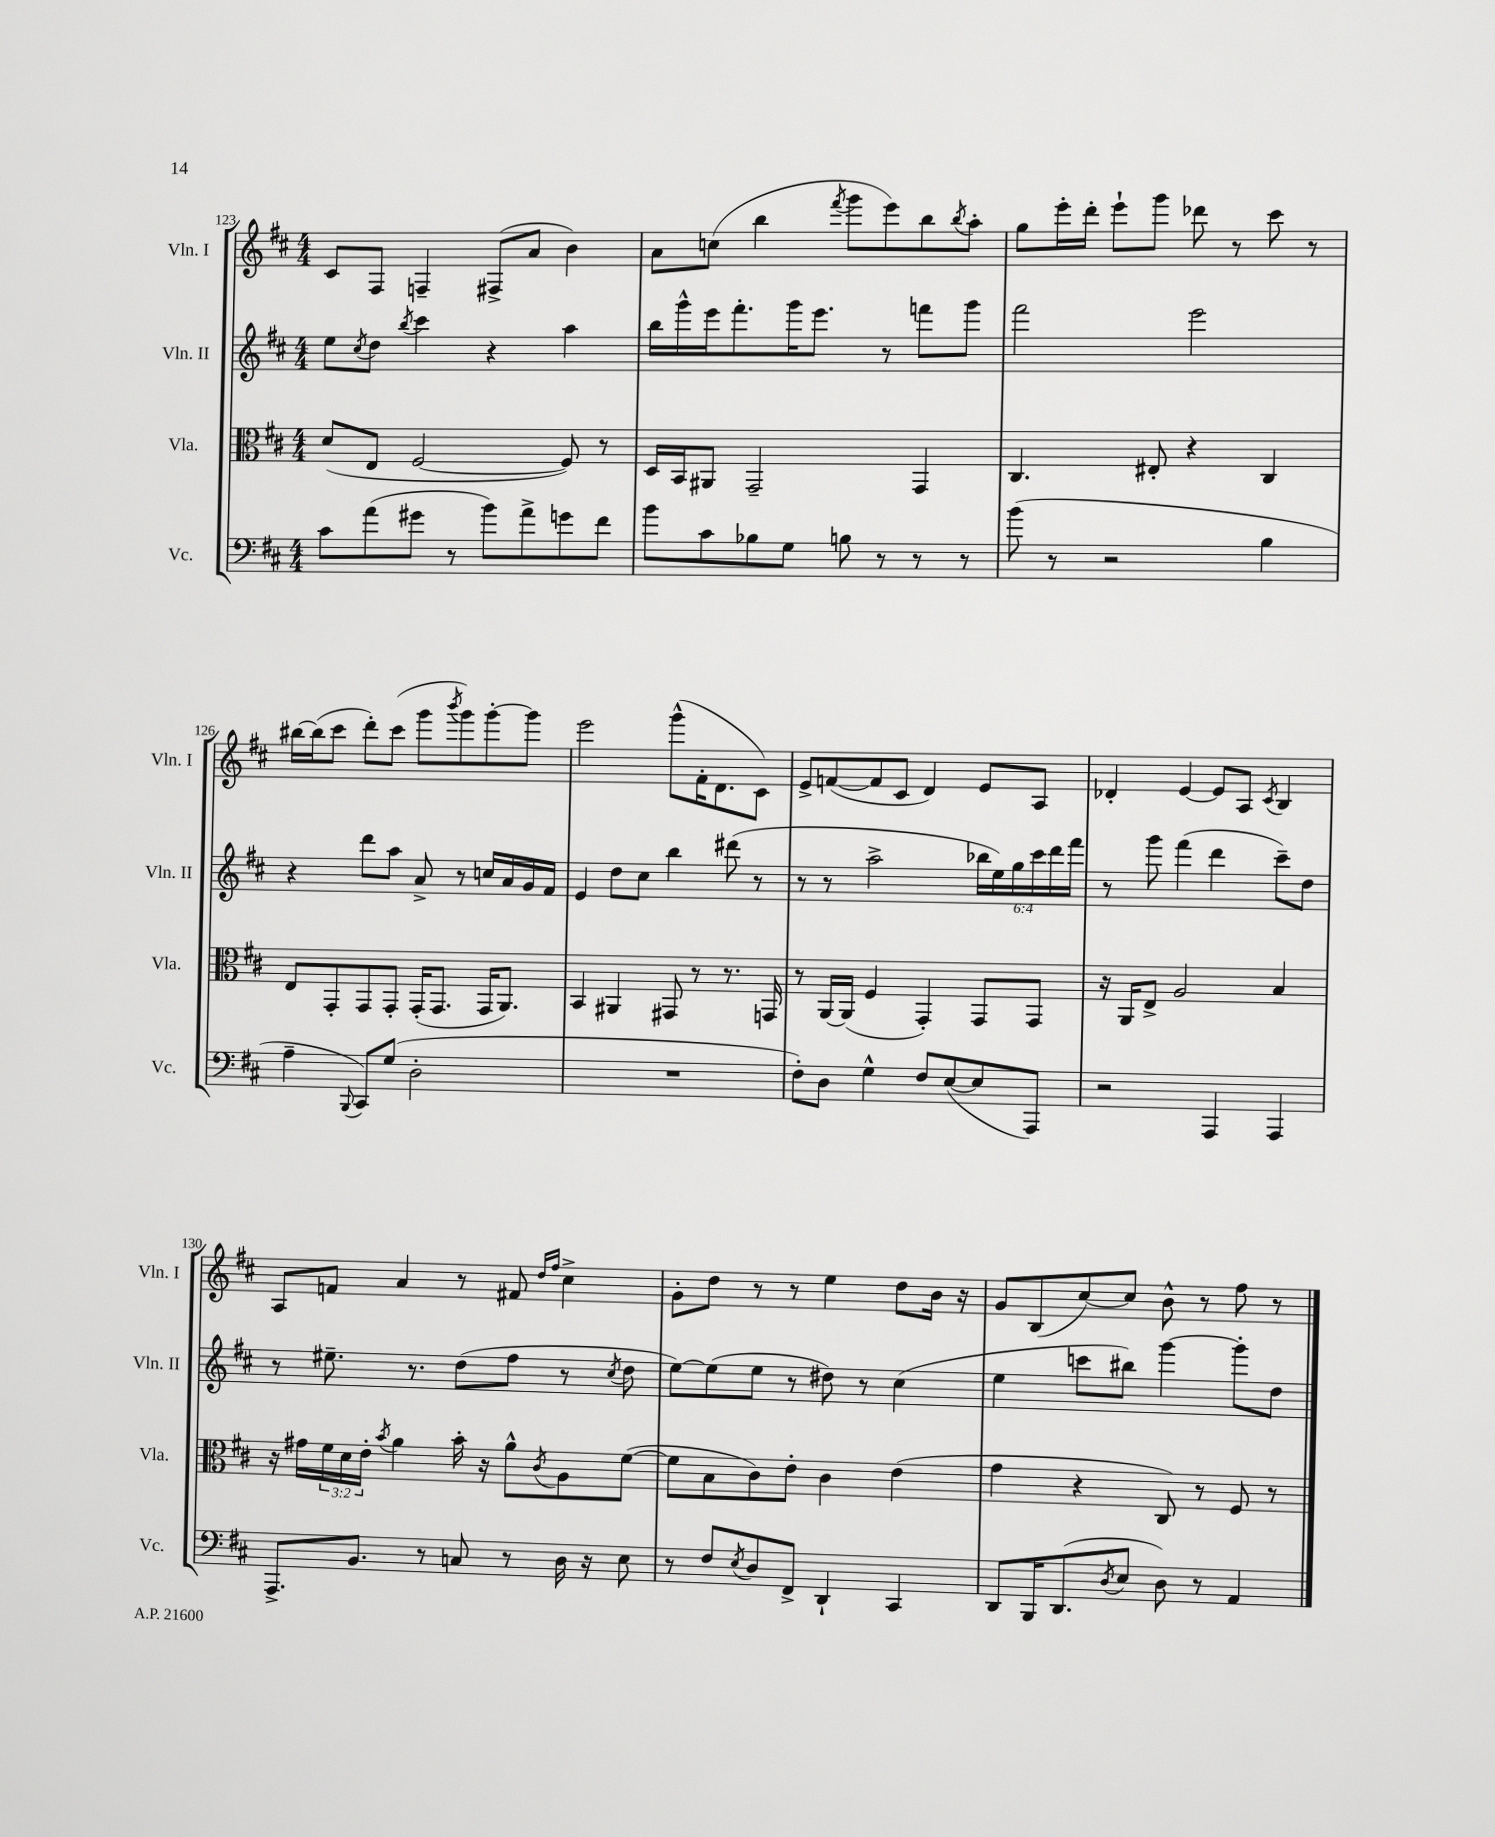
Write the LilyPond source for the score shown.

<<
\new StaffGroup <<
\new Staff = "s0" \with { instrumentName = "Vln. I" shortInstrumentName = "Vln. I" } {
    \clef treble \key d \major \numericTimeSignature \time 4/4
    cis'8 fis8 f4-- fis8->( a'8 b'4) |
    a'8 c''8( b''4 \acciaccatura { fis'''8 } g'''8 e'''8) b''8 \acciaccatura { b''8 } a''8-. |
    g''8 e'''16-. d'''16-. e'''8-! g'''8 des'''8 r8 cis'''8 r8 |
    bis''16~ bis''16( cis'''8 d'''8-.) cis'''8( g'''8 \acciaccatura { b'''8 } g'''8) g'''8~-. g'''8 |
    e'''2 g'''8-^( fis'16-. d'8. cis'8) |
    e'8-> f'8~( f'8 cis'8 d'4) e'8 a8 |
    des'4-. e'4~ e'8 a8 \acciaccatura { cis'8 } b4 |
    a8 f'8 a'4 r8 fis'8 \grace { d''16 fis''16 } cis''4-> |
    g'8-. d''8 r8 r8 e''4 d''8 b'16 r16 |
    g'8 b8( cis''8~) cis''8 b'8-^ r8 fis''8 r8 \bar "|." |
}
\new Staff = "s1" \with { instrumentName = "Vln. II" shortInstrumentName = "Vln. II" } {
    \clef treble \key d \major \numericTimeSignature \time 4/4 \override Staff.TupletNumber.text = #tuplet-number::calc-fraction-text
    e''8 \acciaccatura { cis''8 } d''8 \acciaccatura { b''8 } cis'''4 r4 a''4 |
    b''16 g'''16-^ e'''16 fis'''8.-. g'''16 e'''8. r8 f'''8 g'''8 |
    fis'''2 e'''2 |
    r4 d'''8 a''8 a'8-> r8 c''16 a'16 g'16 fis'16 |
    e'4 d''8 cis''8 b''4 dis'''8( r8 |
    r8 r8 a''2-> \tuplet 6/4 { bes''16 e''16) g''16 cis'''16 d'''16 fis'''16 } |
    r8 g'''8 fis'''4( d'''4 cis'''8--) d''8 |
    r8 eis''8.-- r8. d''8( fis''8 r8 \acciaccatura { cis''8 } d''8 |
    e''8~) e''8( e''8 r8 dis''8) r8 cis''4( |
    e''4 c'''8 bis''8) g'''4~ g'''8-. d''8 \bar "|." |
}
\new Staff = "s2" \with { instrumentName = "Vla." shortInstrumentName = "Vla." } {
    \clef alto \key d \major \numericTimeSignature \time 4/4 \override Staff.TupletNumber.text = #tuplet-number::calc-fraction-text
    d'8( e8 fis2~ fis8) r8 |
    d16 b,16 ais,8 g,2-- g,4 |
    cis4. eis8-. r4 cis4 |
    e8 g,8-. g,8 g,8-. g,16-.( g,8. g,16 a,8.) |
    b,4 ais,4 gis,8 r8 r8. g,16 |
    r8 a,16~ a,16( fis4 g,4-.) g,8 g,8 |
    r16 a,16 e8-> a2 b4 |
    r16 gis'16 \tuplet 3/2 { fis'16 d'16 e'16-. } \acciaccatura { b'8 } a'4 b'16-. r16 a'8-^ \acciaccatura { cis'8 } a8 fis'8~( |
    fis'8 b8 cis'8) e'8-. cis'4 e'4( |
    g'4 r4 cis8) r8 fis8 r8 \bar "|." |
}
\new Staff = "s3" \with { instrumentName = "Vc." shortInstrumentName = "Vc." } {
    \clef bass \key d \major \numericTimeSignature \time 4/4
    cis'8 a'8( gis'8 r8 b'8) a'8-> g'8 fis'8 |
    b'8 cis'8 bes8 g8 b8 r8 r8 r8 |
    b'8( r8 r2 b4 |
    a4-- \appoggiatura { b,,8 } cis,8) g8( d2-. |
    R1 |
    fis8-.) d8 g4-^ fis8 e8~( e8 a,,8) |
    r2 a,,4 a,,4 |
    a,,8.-> b,8. r8 c8 r8 d16 r16 e8 |
    r8 fis8 \acciaccatura { e8 } d8 fis,8-> d,4-! cis,4 |
    d,8 b,,16 d,8.( \acciaccatura { d8 } e8 d8) r8 a,4 \bar "|." |
}
>>
>>
\layout { \context { \Score currentBarNumber = #123 } }
